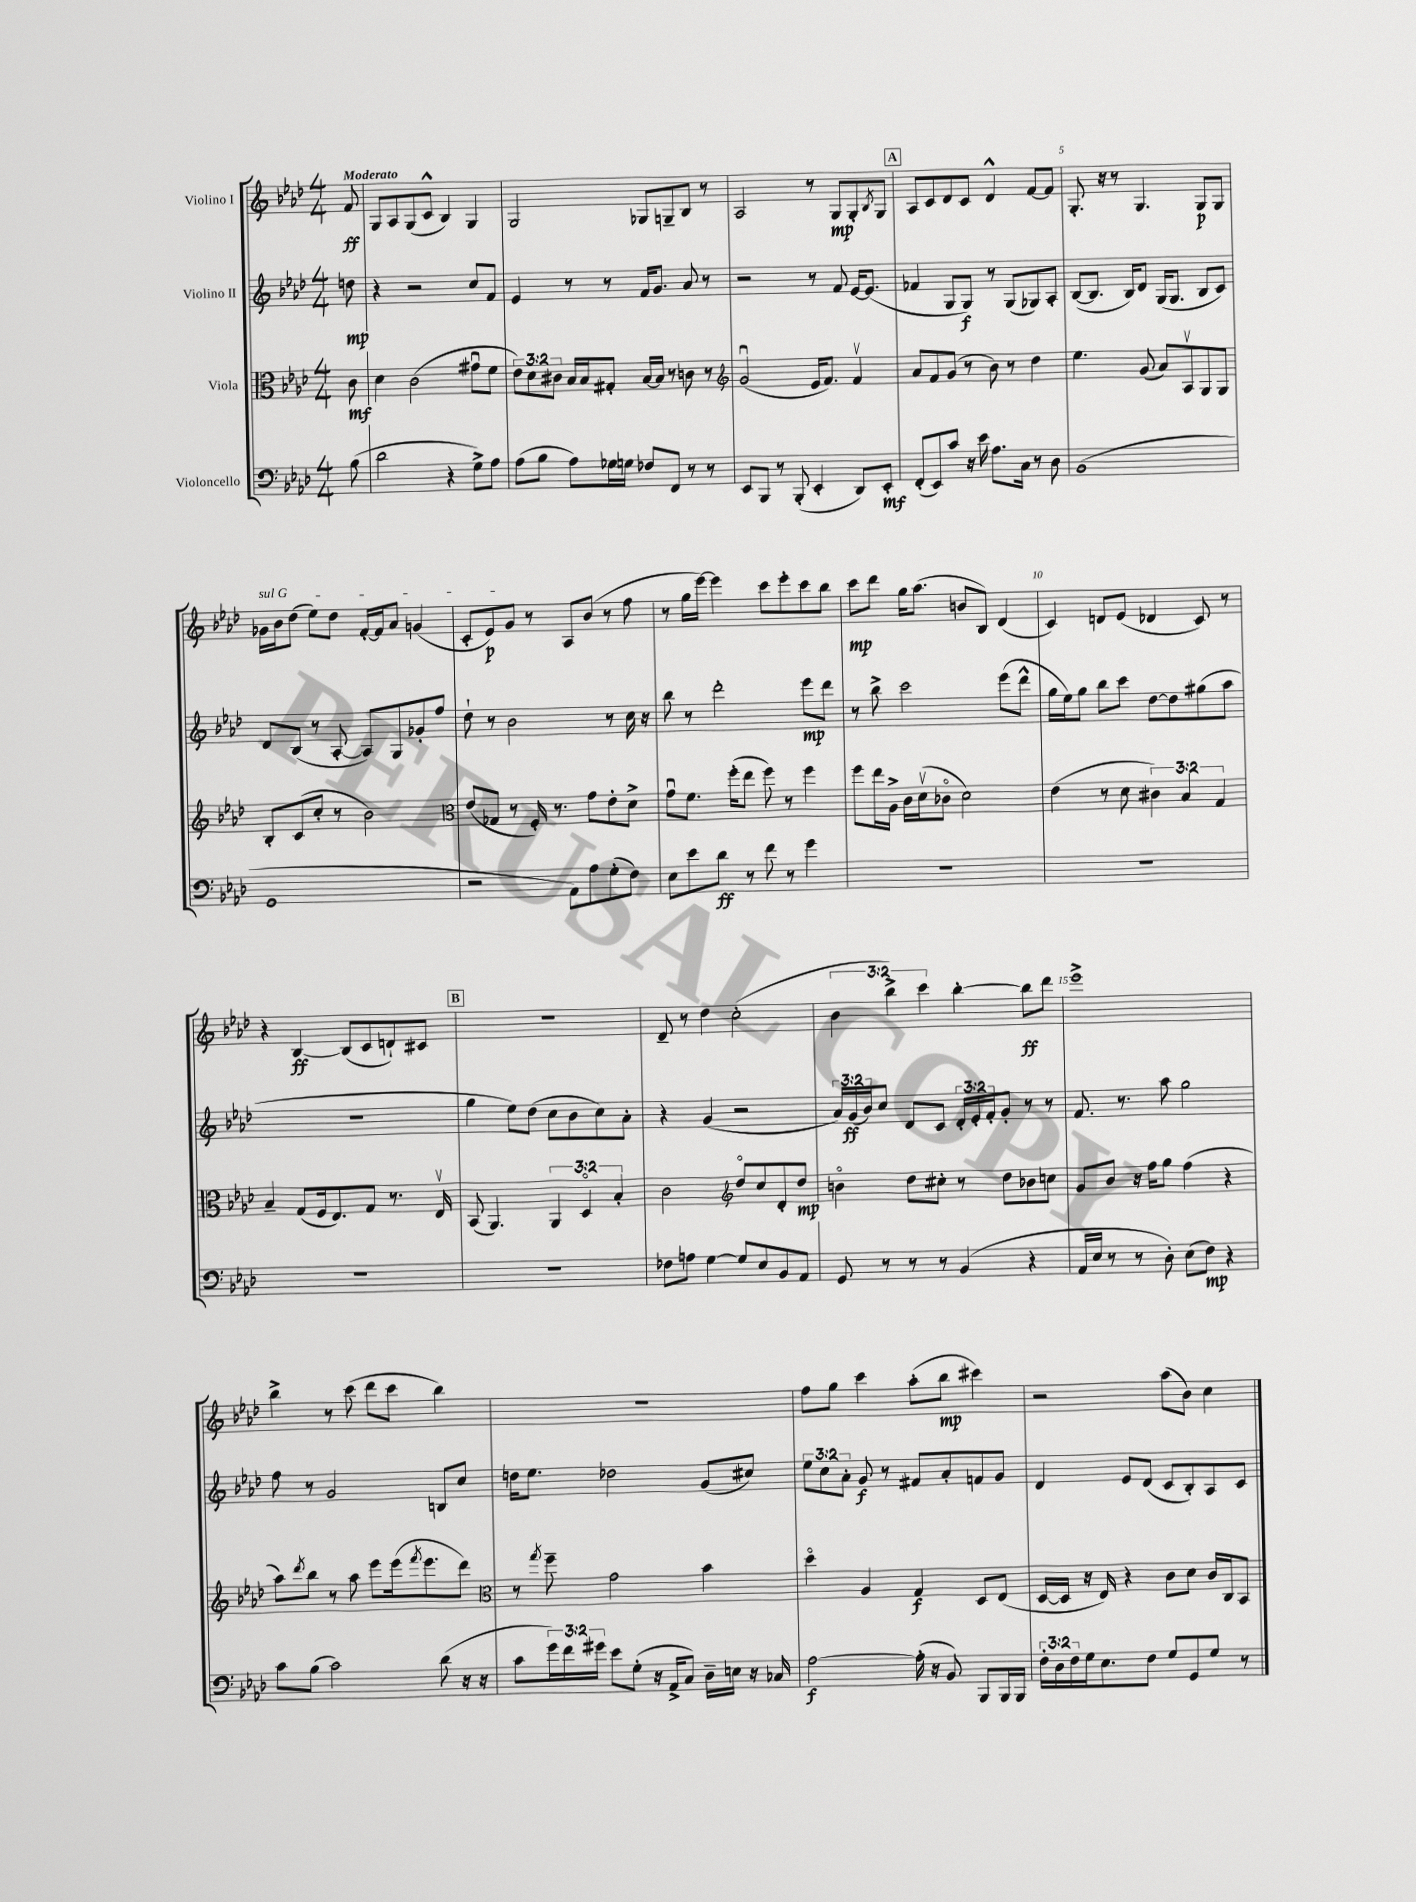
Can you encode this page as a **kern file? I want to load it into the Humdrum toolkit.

**kern	**kern	**kern	**kern
*staff4	*staff3	*staff2	*staff1
*clefF4	*clefC3	*clefG2	*clefG2
*k[b-e-a-d-]	*k[b-e-a-d-]	*k[b-e-a-d-]	*k[b-e-a-d-]
*M4/4	*M4/4	*M4/4	*M4/4
(8B-\	8c\	8dd\	8f/
=	=	=	=
2d-\	4d-\	4r	8G/L
.	.	.	8A-/
.	(2c\	2r	(8G/
.	.	.	8c^^/J
4r	.	.	4B-/)
8G^\L)	8g#u\L	8cc/L	4G/
8A-\J	8f\J	8f/J	.
=	=	=	=
(8A-\L	12e-\L)	4e-/	2G/
.	12d-\	.	.
8B-\J	.	.	.
.	12c#\J	.	.
8A-\L)	16B-/LL	8r	.
.	16B-/J	.	.
16G-\L	8G#'/J	8r	.
16G\JJ	.	.	.
8F-/L	[16B-/LL	16f/LK	8G-/L
.	16B-/]JJ	8.g/J	.
8FF/J	8r	.	8G~/
8r	8c\	8a-/	8B-/J
8r	8r	8r	8r
=	=	=	=
*	*clefG2	*	*
8EE-/L	(2gu/	2r	2A-/
8BBB-/J	.	.	.
8r	.	.	.
(8BBB-'/	.	.	.
4EE-'/	16e-/LK	8r	8r
.	8.f/J)	.	.
.	.	8f/	8G/L
8DD-/L)	4fv/	[16e-/LK	8G'/
.	.	(8.e-/]J	.
.	.	.	8qB-/
8EE-'/J	.	.	8G/J
=	=	=	=
(8FF'/L	8a-/L	4f-/	8A-/L
8EE-/)	8f/	.	8c/
8c/J	(8g/J	8G/L	8d-/
16r	8r	8G/J)	8c/J
16e-\	.	.	.
8.A-\L	8b-\)	8r	4d-^^/
.	8r	(8G/L	.
16C\Jk	.	.	.
8r	4dd-\	8G-/)	[8f/L
8D-\	.	8A-'/J	8f/]J
=	=	=	=
(1BB-	4.ee-\	([8B-/L	8.G'/
.	.	8.B-/]J	.
.	.	.	16r
.	.	.	8r
.	.	16B-/LK)	.
.	(8g/	8d-/J	4.G/
.	8a-/L)	(16G/LK	.
.	.	8.G/J	.
.	8A-v/	.	.
.	8G/	8B-/L	8G/L
.	8G/J	8c/J)	8G/J
=	=	=	=
1GG	8B-'/L	8d-/L	16g-\LL
.	.	.	16b-\J
.	(8c/	(8B-/J	(8dd-\J
.	8cc'/J	8r	8ee-\L)
.	8r	[8A-'/	8dd-\J
.	2b-\)	8A-/]L)	[16f'/LL
.	.	.	16f/]J
.	.	8G/	8a-/J
.	.	8g-'/	(4g/
.	.	8ff/J	.
=	=	=	=
*	*clefC3	*	*
2r	(8e-/L	8dd-`\	8c'/L
.	8G-/J	8r	8e-/)
.	8r	2b-\	8g/J
.	16F'/)	.	8r
.	8.r	.	.
8AA-\L)	.	.	8A-/L
8A-\	8g\L	.	(8b-/J
(8G'\	8e-'\	8r	8r
8F\J)	8d-^\J	16cc\	8ff\
.	.	16r	.
=	=	=	=
8E-\L	8gu\L	8bb-\	8r
8e-\	8.f\J	8r	16gg\LL
.	.	.	[16eee-\JJ)
8d-\J	.	2ddd-'\	4eee-\]
.	(16ff'\LK	.	.
8r	8ee-\J	.	.
8f\	8ff\)	.	8ccc\L
8r	8r	.	8eee-'\
4g\	4ff\	8eee-\L	8ccc\
.	.	8ddd-\J	8bb-\J
=	=	=	=
1r	8ff\L	8r	8ccc\L
.	16ee-\L	8bb-^\	8ddd-\J
.	16A-^\JJ	.	.
.	16c\LL	2ccc\	16gg\LK
.	(16d-v\J	.	(8.aa-\J
.	8c-o\J	.	.
.	2d-\)	.	8b/L
.	.	.	8B-/J)
.	.	(8eee-\L	(4d-/
.	.	8ddd-^^\J	.
=	=	=	=
1r	(4e-\	16gg\LL	4c/)
.	.	16ee-\J)	.
.	.	8gg\J	.
.	8r	8bb-\L	8d/L
.	8d-\	8ccc\J	(8e-/J
.	6c#\)	[8dd-\L	4d-/
.	.	8dd-\]	.
.	6B-/	.	.
.	.	(8gg#\	8c/)
.	6G/	.	.
.	.	8aa-\J	8r
=	=	=	=
1r	4B-~/	1r	4r
.	(8G/L	.	[4B-/
.	16F/k	.	.
.	8.E-/)	.	.
.	.	.	(8B-/]L
.	8G/J	.	8c/
.	8.r	.	8d`/)
.	.	.	8c#/J
.	16E-v/	.	.
=	=	=	=
1r	(8BB-/	4gg\	1r
.	4.AA-/)	.	.
.	.	8ee-\L)	.
.	.	(8dd-\J	.
.	6AA-/	8cc\L	.
.	.	8b-\	.
.	6D-o/	.	.
.	.	8cc\)	.
.	6B-'/	.	.
.	.	8a-'\J	.
=	=	=	=
8F-\L	2c\	4r	8d-~/
8A\J	.	.	8r
[4G\	.	(4g/	4dd-\
*	*clefG2	*	*
8G/]L	8dd-o/L	2r	(2cc'\
8E-/	8cc/	.	.
8BB-/	8d-'/	.	.
8AA-/J	8dd-/J	.	.
=	=	=	=
8GG/	4bo\	24a-/LL)	6b-\
.	.	(24g/	.
.	.	24b-/J)	.
8r	.	8cc/J	.
.	.	.	6bb-^\)
8r	8dd-\L	8d-/L	.
.	.	.	6ccc\
8r	8cc#'\J	8c/J	.
(4BB-/	8r	24d-'/LL	[4bb-'\
.	.	24e-'/	.
.	.	24f'/J	.
.	8dd-\L	8g'/J	.
4r	8b-\	8r	8bb-\]L
.	8cc\J	8r	8ddd-\J
=	=	=	=
16AA-/LL	8g/L	8.f/	1eee-^
16E-/JJ	.	.	.
8r	8b-/J	.	.
.	.	8.r	.
8r	16r	.	.
.	16ff\LK	.	.
8D-'\)	8gg\J	8aa-\	.
(8E-\L	(4ff\	2gg\	.
8F\J)	.	.	.
4r	4r	.	.
=	=	=	=
8c\L	8aa-\L)	8ff\	4bb-^\
.	8qddd-/	.	.
(8B-\J	8bb-\J	8r	.
2c\)	8r	2g/	8r
.	8aa-\	.	(8ccc\
.	8eee-\L	.	8ddd-\L
.	(16eee-\k	.	8ccc\J
.	8qfff/	.	.
.	8.eee-\	.	.
(8d-\	.	8B/L	4bb-\)
16r	8ddd-\J)	8cc/J	.
16r	.	.	.
=	=	=	=
*	*clefC3	*	*
8c\L	8r	16dd\LK	1r
.	.	8.ee-\J	.
.	8qgg/	.	.
24g\L)	8ff~\	.	.
24f\	.	.	.
24g#\JJ	.	.	.
8e-\L	2g\	2dd-\	.
(8G'\J	.	.	.
16r	.	.	.
16AA-^/LK	.	.	.
8C/J)	.	.	.
16D-~\LL	4b-\	(8g/L	.
16E\JJ	.	.	.
16r	.	8cc#/J)	.
16C-/	.	.	.
=	=	=	=
[2A-\	4dd-o\	12ee-\L	8ff\L
.	.	12cc\	.
.	.	.	8gg\J
.	.	12a-'\J	.
.	4A-/	8g/	4ccc\
.	.	8r	.
(16A-'\]	4G/	8f#/L	(8aa-'\L
16r	.	.	.
8BB-/)	.	8a-'/	8bb-\J
8BBB-/L	8D-/L	8f/	4ccc#\)
16BBB-/L	(8E-/J	8g/J	.
16BBB-/JJ	.	.	.
=	=	=	=
24F'\LL	[16D-/LL	4d-/	2r
24D-\	.	.	.
.	16D-/]JJ	.	.
24F\	.	.	.
16G\J	16r	.	.
8.E-\	16E-/)	.	.
.	4r	8e-/L	.
8F\J	.	(8d-/J	.
8G/L	8c\L	8c/L	(8aa-\L
8GG/	8d-\J	8B-'/)	8b-\J)
8G/J	16c/LL	8A-/	4cc\
.	16C/J	.	.
8r	8BB-/J	8c/J	.
==	==	==	==
*-	*-	*-	*-
